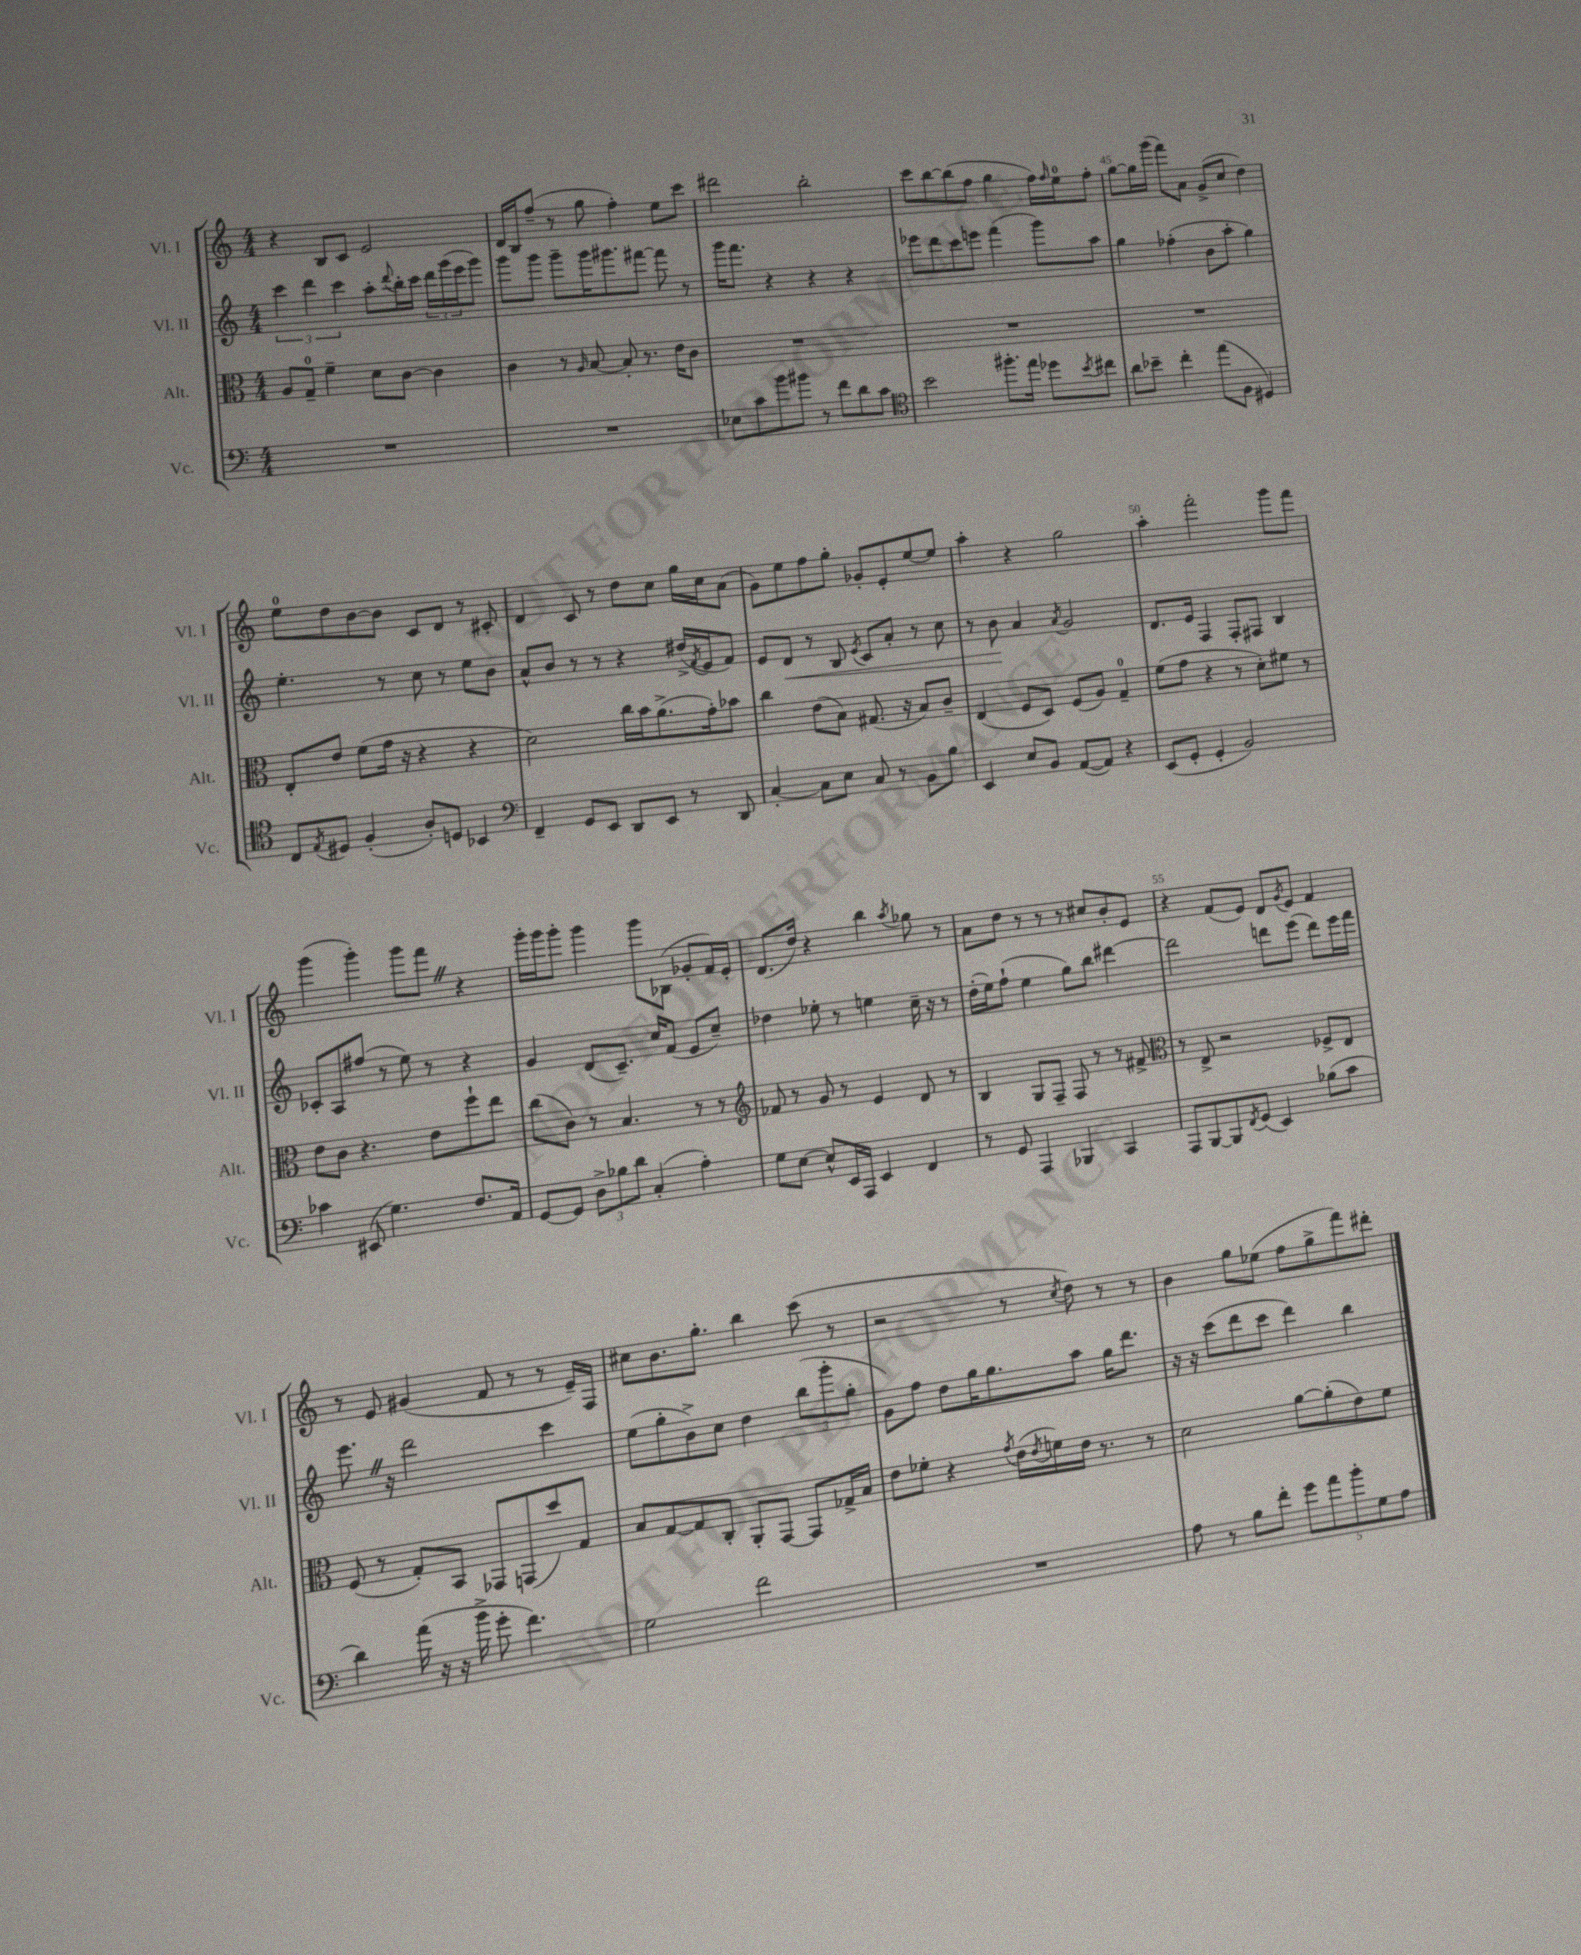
<<
\new StaffGroup <<
\new Staff = "s0" \with { instrumentName = "Vl. I" shortInstrumentName = "Vl. I" } {
    \clef treble \key c \major \numericTimeSignature \time 4/4
    r4 b8 c'8 e'2 |
    d'16 b16 f''8--( r8 g''8 f''4-.) e''8 c'''8 |
    dis'''2 b''2-. |
    c'''8 b''8~ b''8( f''8 g''4 f''16) \grace { f''16 } e''16-0 f''8-. |
    g''8~ g''16 g'''16( f'''8) a'8 g'8->( c''8 d''4) |
    e''8-0 d''8 b'8~ b'8 c'8 d'8 r8 cis'8-. |
    d'4 c'8 r8 d''8 c''8 g''16 c''16 a'8( |
    g'8) e''8 f''8 g''8-. ges'8-. e'8-. e''8~ e''8 |
    a''4-. r4 g''2 |
    a''4-. f'''2-. g'''8 f'''8 |
    g'''4( g'''4-.) g'''8 f'''8 \once \override BreathingSign.text = \markup { \musicglyph "scripts.caesura.straight" } \breathe r4 |
    g'''16-. g'''16 g'''8-. g'''4 g'''8 bes8( ges'8-. f'16) e'16-. |
    d'8.( d''16) r4 b''4 \acciaccatura { a''8 } ges''8 r8 |
    a'8 d''8 r8 r8 r8 cis''8 b'8-. e'8 |
    r4 f'8( e'8) d'8 \acciaccatura { g'8 } e'8 f'4 |
    r8 e'8 gis'4( f'8 r8 r8 e'16--) f16 |
    cis''8 b'8. g''8.-. b''4 c'''8( r8 |
    r2 r8 \acciaccatura { c''8 } d''8) r8 r8 |
    b'4 g''8 ees''8( f''8 g''8-> f'''8) dis'''8-. \bar "|." |
}
\new Staff = "s1" \with { instrumentName = "Vl. II" shortInstrumentName = "Vl. II" } {
    \clef treble \key c \major \numericTimeSignature \time 4/4
    \tuplet 3/2 { c'''4 d'''4 c'''4 } a''8-. \appoggiatura { d'''8 } b''16-. c'''16 \tuplet 3/2 { d'''16 g'''16( e'''16 } g'''8) |
    g'''8 g'''8 g'''8-- g'''16 gis'''8. fis'''8~ fis'''8 r8 |
    g'''16 f'''8. r4 r4 r4 |
    ees'''8 d'''8 c'''8 e'''8 f'''4( g'''8) a''8 |
    g''4 fes''4-.( b'8 a''8-. g''4) |
    e''4.-. r8 c''8 r8 e''8 b'8 |
    a'8-^ b'8 r8 r8 r4 dis''16->( \acciaccatura { f'8 } e'16 f'8) |
    e'8 d'8\< r8 b8 \acciaccatura { e'8 } c'8 a'8-. r8 c''8 |
    r8 b'8\! a'4 \acciaccatura { a'8 } g'2 |
    d'8. e'16 f4 f8-. fis8 b4 |
    ces'8-. a8 fis''8( r8 e''8) r8 r4 |
    g'4 d'8( c'8.--) c''16 f'8( e'8 c''8--) |
    des''4 ees''8-. r8 e''4 c''16-- r16 r8 |
    d''16-.( e''16) f''8-!( e''4 g''8) b''8 dis'''4~ |
    dis'''2 d'''8 e'''8( d'''8) e'''16 f'''16 |
    e'''8. \once \override BreathingSign.text = \markup { \musicglyph "scripts.caesura.straight" } \breathe r16 d'''2 c'''4 |
    e''8( g''8-. b'8->) c''8 d''4 \tuplet 3/2 { b''8( g'''8-. g''8-. } |
    g'8) f''8 d''8 g''16 g''8. a''8 g''16 d'''8. |
    r16 r16 c'''8( d'''8 c'''8 d'''4) b''4 \bar "|." |
}
\new Staff = "s2" \with { instrumentName = "Alt." shortInstrumentName = "Alt." } {
    \clef alto \key c \major \numericTimeSignature \time 4/4
    a8 g8-0-- f'4-- d'8 c'8~ c'4 |
    c'4 r8 \grace { a16 } b8~ b8-. r8. e'16 c'8 |
    R1 |
    R1 |
    R1 |
    e8-. e'8 f'8( g'16 r16 r4 r4 |
    d'2) c''16 b'16 a'8.->( g'16-.) bes'8 |
    c''4 e'8( b8) gis8.( r16 b8) c'8-- |
    e4( f8 d8) f8( a8) g4-0-- |
    f'8( g'8 r4 r8 d'8-.) fis'8 r8 |
    e'8 c'8 r4. e'8 f''8-! e''8 |
    c''8( c'8) r8 b4. r8 r8 |
    \clef treble fes'8 r8 g'8 r8 e'4 d'8 r8 |
    b4 g8 f8-- f8 r8 r8 fis'8-> |
    \clef alto r8 e8-> r2 fes8-> e8 |
    f8( r8 g8-.) b,8 ges,8 g,8( d''8) g8 |
    b8 g8~ g8 c8-. a,8-. g,8~ g,8 ges16-> b16 |
    e'8 fes'8-. r4 \acciaccatura { g'8 } e'16( \acciaccatura { e'8 } f'16) e'16 r8. r8 |
    d'2 a'8~ a'8-.( e'8) f'8 \bar "|." |
}
\new Staff = "s3" \with { instrumentName = "Vc." shortInstrumentName = "Vc." } {
    \clef bass \key c \major \numericTimeSignature \time 4/4
    R1 |
    R1 |
    ees8 c'8 b'8 bis'8 r8 f'8 d'8 c'8 |
    \clef tenor b'2 fis''8.-. e''16 des''8 \acciaccatura { b'8 } cis''8 |
    a'8 bes'8-- c''4-. e''8( f8 dis4) |
    c8 \acciaccatura { e8 } dis8 f4-.( a8-.) d8 bes,4 |
    \clef bass f,4-- g,8 e,8 d,8 e,8 r8 d,8 |
    c4~-. c8 e8 c8 r8 b,8 b8 |
    e,4 e8 b,8 a,8~( a,8) r4 |
    e,8( g,8-. g,4-. b,2) |
    ces'4 eis,8( g4.) f8. a,16 |
    g,8~ g,8 \tuplet 3/2 { d8-> bes8 d'8 } c4-.( a4-.) |
    g8 e8~ e8-^ e,16 a,,16 e,4 f,4 |
    r8 g,8 a,,4 bes,,4 c,4 |
    a,,8 b,,8~ b,,8 \acciaccatura { f,8 } g,8( e,4) bes8( c'8 |
    d'4) a'16( r16 r16 b'16-> g'8-. f'4.) |
    g2 f'2 |
    R1 |
    a8 r8 b8 f'8-. \tuplet 5/4 { g'8 a'8 b'8-. g8 a8 } \bar "|." |
}
>>
>>
\layout { \context { \Score currentBarNumber = #41 \override BarNumber.break-visibility = ##(#f #t #t) barNumberVisibility = #(every-nth-bar-number-visible 5) } }
